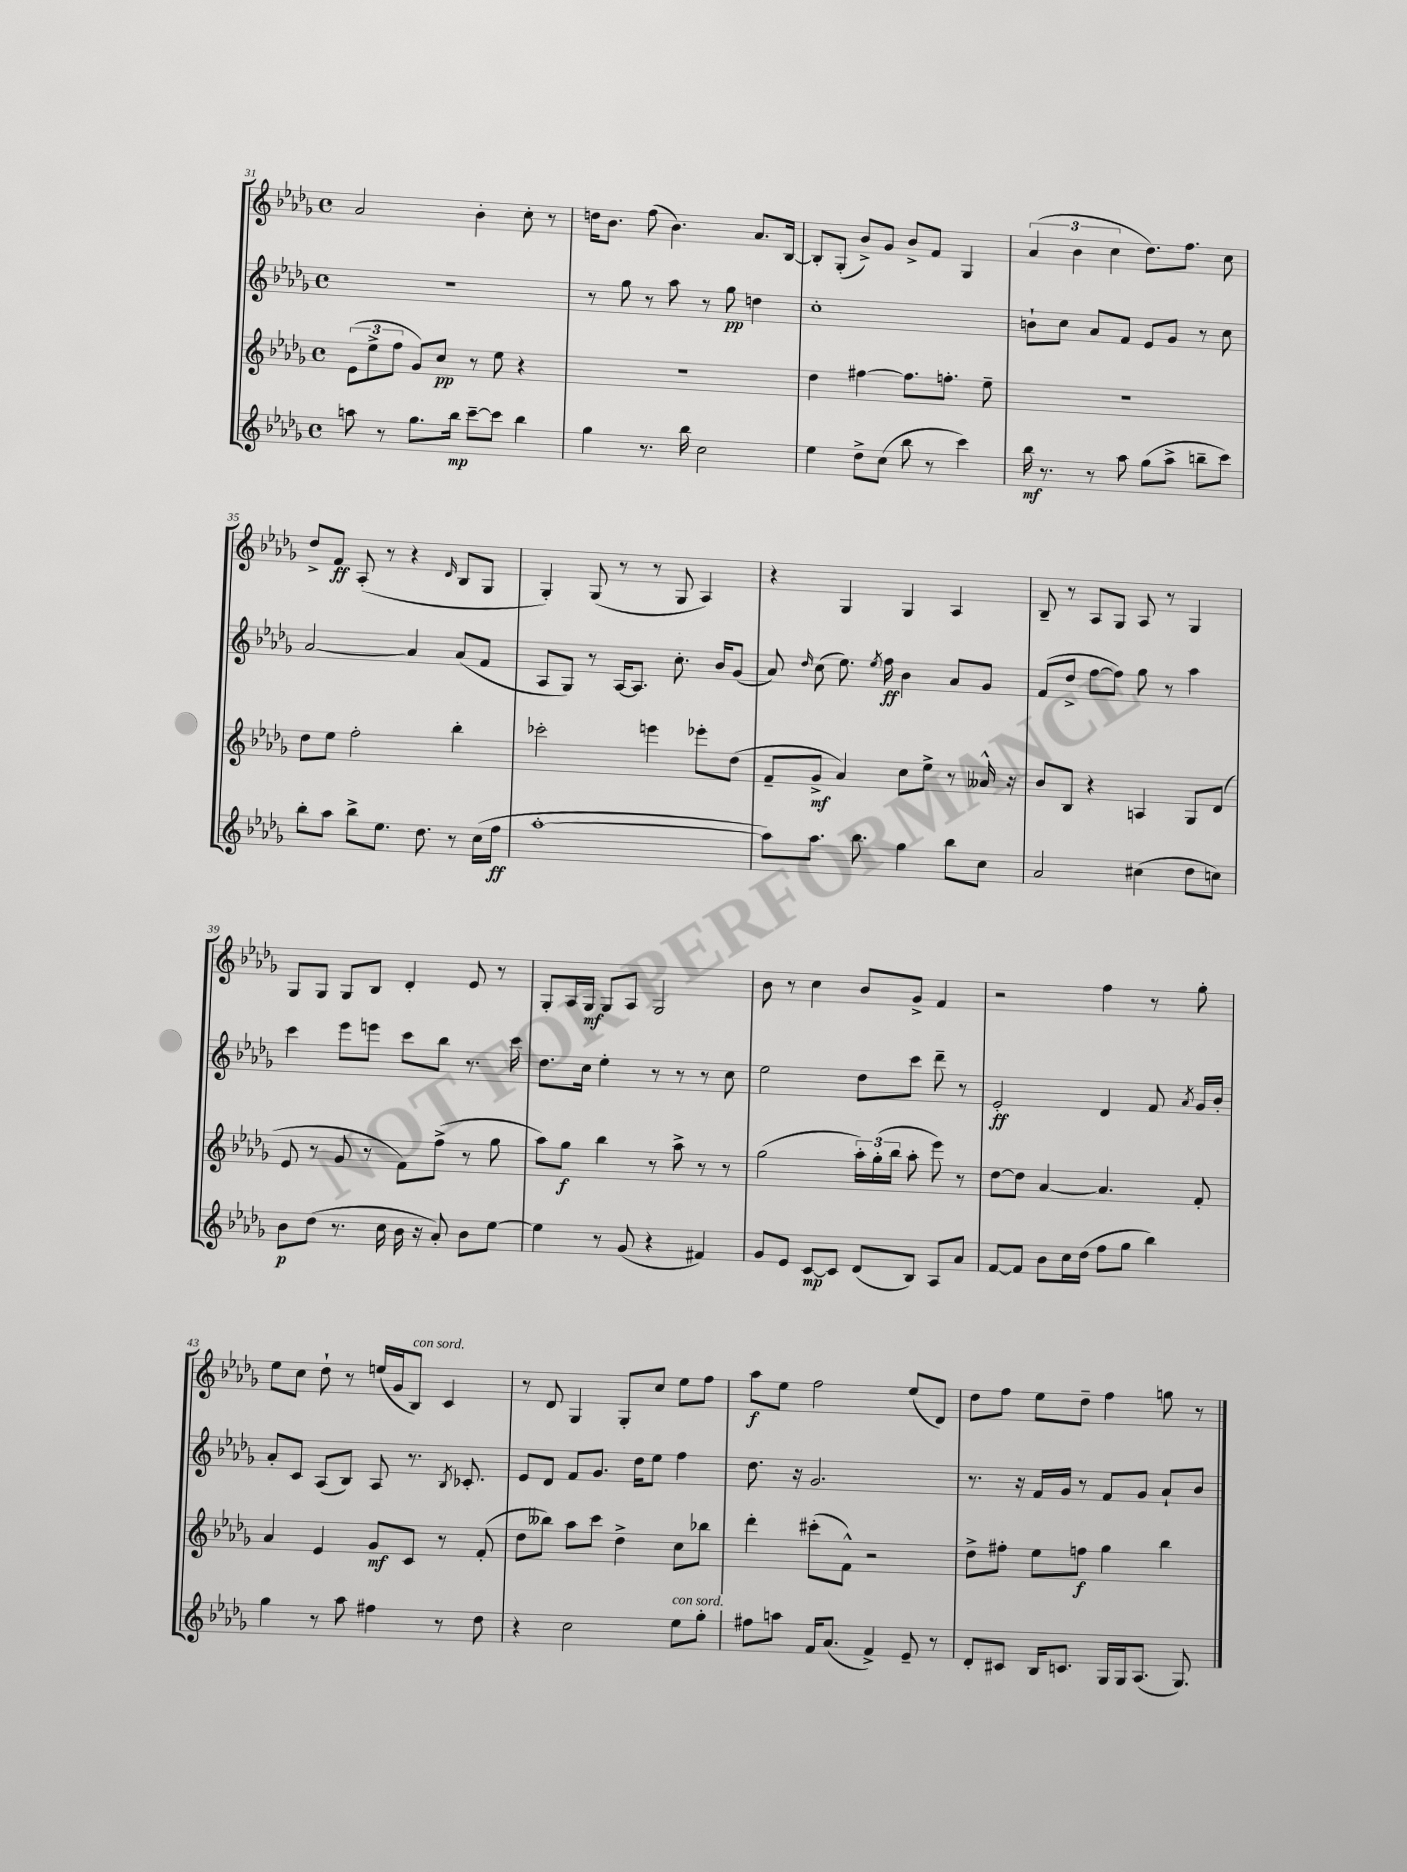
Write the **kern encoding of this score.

**kern	**kern	**kern	**kern
*staff4	*staff3	*staff2	*staff1
*clefG2	*clefG2	*clefG2	*clefG2
*k[b-e-a-d-g-]	*k[b-e-a-d-g-]	*k[b-e-a-d-g-]	*k[b-e-a-d-g-]
*M4/4	*M4/4	*M4/4	*M4/4
*met(c)	*met(c)	*met(c)	*met(c)
8aa\	(12e-\L	1r	2a-/
.	12ee-^\	.	.
8r	.	.	.
.	12ff\J	.	.
8.gg-\L	8g-/L)	.	.
.	8cc/J	.	.
16bb-\Jk	.	.	.
[8ccc~\L	8r	.	4b-'\
8ccc\]J	8ee-\	.	.
4bb-\	4r	.	8cc'\
.	.	.	8r
=	=	=	=
4gg-\	1r	8r	16dd\LK
.	.	.	8.b-\J
.	.	8gg-\	.
8.r	.	8r	(8ff\
.	.	8aa-\	4.b-\)
16bb-\	.	.	.
2cc\	.	8r	.
.	.	8gg-\	.
.	.	4dd\	8.a-/L
.	.	.	[16B-/Jk
=	=	=	=
4ee-\	4dd-\	1cc'	8B-'/]L
.	.	.	(8G-'/J
8dd-^\L	[4ff#\	.	8b-^/L)
(8cc\J	.	.	8g-/J
8bb-\	8.ff#\]L	.	8b-^/L
8r	.	.	8f/J
.	8.ff'\J	.	.
4ccc\)	.	.	4G-/
.	8ee-~\	.	.
=	=	=	=
16bb-\	1r	8b`\L	(6a-/
8.r	.	.	.
.	.	8cc\J	.
.	.	.	6b-\
8r	.	8a-/L	.
.	.	.	6cc\
8aa-\	.	8f/J	.
(8gg-\L	.	8e-/L	8.dd-\L)
8aa-^\J	.	8g-/J	.
.	.	.	8.ff\J
8bb~\L	.	8r	.
8ccc\J)	.	8cc\	8cc\
=	=	=	=
8bb-'\L	8dd-\L	[2a-/	8dd-^/L
8aa-\J	8ee-\J	.	8f/J
8bb-^\L	2ff'\	.	(8A-'/
8.ee-\J	.	.	8r
.	.	4a-/]	4r
8.dd-\	.	.	.
.	.	.	16qqd-/
8r	4bb-'\	(8a-/L	8B-/L
(16cc\LL	.	8f/J	8G-/J
16ff\JJ	.	.	.
=	=	=	=
[1aa-'	2ccc-'\	8A-/L	4G-'/)
.	.	8G-/J)	.
.	.	8r	(8G-/
.	.	[16A-/LK	8r
.	.	8.A-/]J	.
.	4eee\	.	8r
.	.	8.cc'\	8G-/
.	8eee-'\L	.	4A-/)
.	.	16b-/LK	.
.	(8dd-\J	(8g-/J	.
=	=	=	=
8aa-\]L)	8f~/L	8a-/)	4r
.	.	16qqdd-/	.
8.aa-\J	8g-^/J	(8cc\	.
.	4a-/)	8.ee-\)	4G-/
8.bb-\	.	.	.
.	.	8qee-/	.
.	.	16ff\	.
4gg-\	8cc\L	4b-\	4G-/
.	8ee-^\J	.	.
8bb-\L	8r	8a-/L	4A-/
8cc\J	16a--^^/	8g-/J	.
.	16r	.	.
=	=	=	=
2a-/	8b-/L	(8f/L	8B-~/
.	8B-/J	8dd-^/J	8r
.	4r	[8ff\L	8A-/L
.	.	8ff\]J)	8G-/J
(4cc#\	4A/	8gg-\	8A-/
.	.	8r	8r
8dd-\L	8G-/L	4aa-\	4G-/
8cc\J)	(8d-/J	.	.
=	=	=	=
8b-\L	8e-/	4ccc\	8G-/L
(8dd-\J	8r	.	8G-/J
8.r	8g-/	8eee-\L	8G-/L
.	8r	8eee\J	8B-/J
16cc\	.	.	.
16b-\	8f\L)	8ccc\L	4d-'/
16r	.	.	.
8a-'/)	(8ff^\J	8bb-\J	.
8b-\L	8r	8.r	8e-/
[8ee-\J	8gg-\	.	8r
.	.	16ccc\	.
=	=	=	=
4ee-\]	8aa-\L)	8.dd-\L	8G-'/L
.	8gg-\J	.	16A-/L
.	.	16cc\Jk	16G-/JJ
8r	4bb-\	4ee-'\	8G-/L
(8g-/	.	.	8A-/J
4r	8r	8r	2G-/
.	8aa-^\	8r	.
4f#/)	8r	8r	.
.	8r	8cc\	.
=	=	=	=
8g-/L	(2gg-\	2ee-\	8b-\
8e-/J	.	.	8r
[8c/L	.	.	4cc\
8c/]J	.	.	.
(8d-/L	24aa-'\LL)	8dd-\L	8b-/L
.	(24gg-'\	.	.
.	24bb-\JJ	.	.
8B-/J)	8aa-'\	8ccc\J	8g-^/J
8A-/L	8eee-\)	8ddd-~\	4f/
8a-/J	8r	8r	.
=	=	=	=
[8f/L	[8dd-\L	2e-'/	2r
8f/]J	8dd-\]J	.	.
8b-\L	[4a-/	.	.
16cc\L	.	.	.
(16dd-\JJ	.	.	.
8ff\L	4.a-/]	4d-/	4ff\
8gg-\J	.	.	.
4bb-\)	.	8f/	8r
.	.	8qa-/	.
.	8f'/	16g-/LL	8gg-'\
.	.	16b-'/JJ	.
=	=	=	=
4gg-\	4a-/	8a-'/L	8ee-\L
.	.	8c/J	8cc\J
8r	4e-/	(8A-/L	8dd-`\
8aa-\	.	8B-/J)	8r
4ff#\	8g-/L	8A-/	(16ee/LL
.	.	.	16g-/J
.	8c/J	8.r	8B-/J)
8r	8r	.	4c/
.	.	8qB-/	.
.	.	8.c-'/	.
8dd-\	(8f'/	.	.
=	=	=	=
4r	8dd-\L	8e-/L	8r
.	8bb--\J)	8d-/J	8d-/
2cc\	8aa-\L	8f/L	4G-/
.	8ccc\J	8.g-/J	.
.	4dd-^\	.	8G-'/L
.	.	16dd-\LK	.
.	.	8ee-\J	8cc/J
8ee-\L	8cc\L	4ff\	8ee-\L
8gg-'\J	8bb-\J	.	8ff\J
=	=	=	=
8ff#\L	4ddd-'\	8.dd-\	8aa-\L
8aa\J	.	.	8ee-\J
.	.	16r	.
16f/LK	(8ccc#'\L	2.g-/	2ff\
(8.a-/J	.	.	.
.	8f^^\J)	.	.
4f^/)	2r	.	.
8e-~/	.	.	(8ee-/L
8r	.	.	8d-/J)
=	=	=	=
8d-'/L	8dd-^\L	8.r	8dd-\L
8c#/J	8ff#'\J	.	8ff\J
.	.	16r	.
16B-/LK	8ee-\L	16f/LL	8ee-\L
8.c/J	.	16g-/JJ	.
.	8ff\J	8r	8dd-~\J
16G-/LL	4gg-\	8f/L	4ff\
16G-/J	.	.	.
(8.A-/J	.	8g-/J	.
.	4bb-\	8a-`/L	8gg\
8.G-/)	.	.	.
.	.	8b-/J	8r
==	==	==	==
*-	*-	*-	*-
